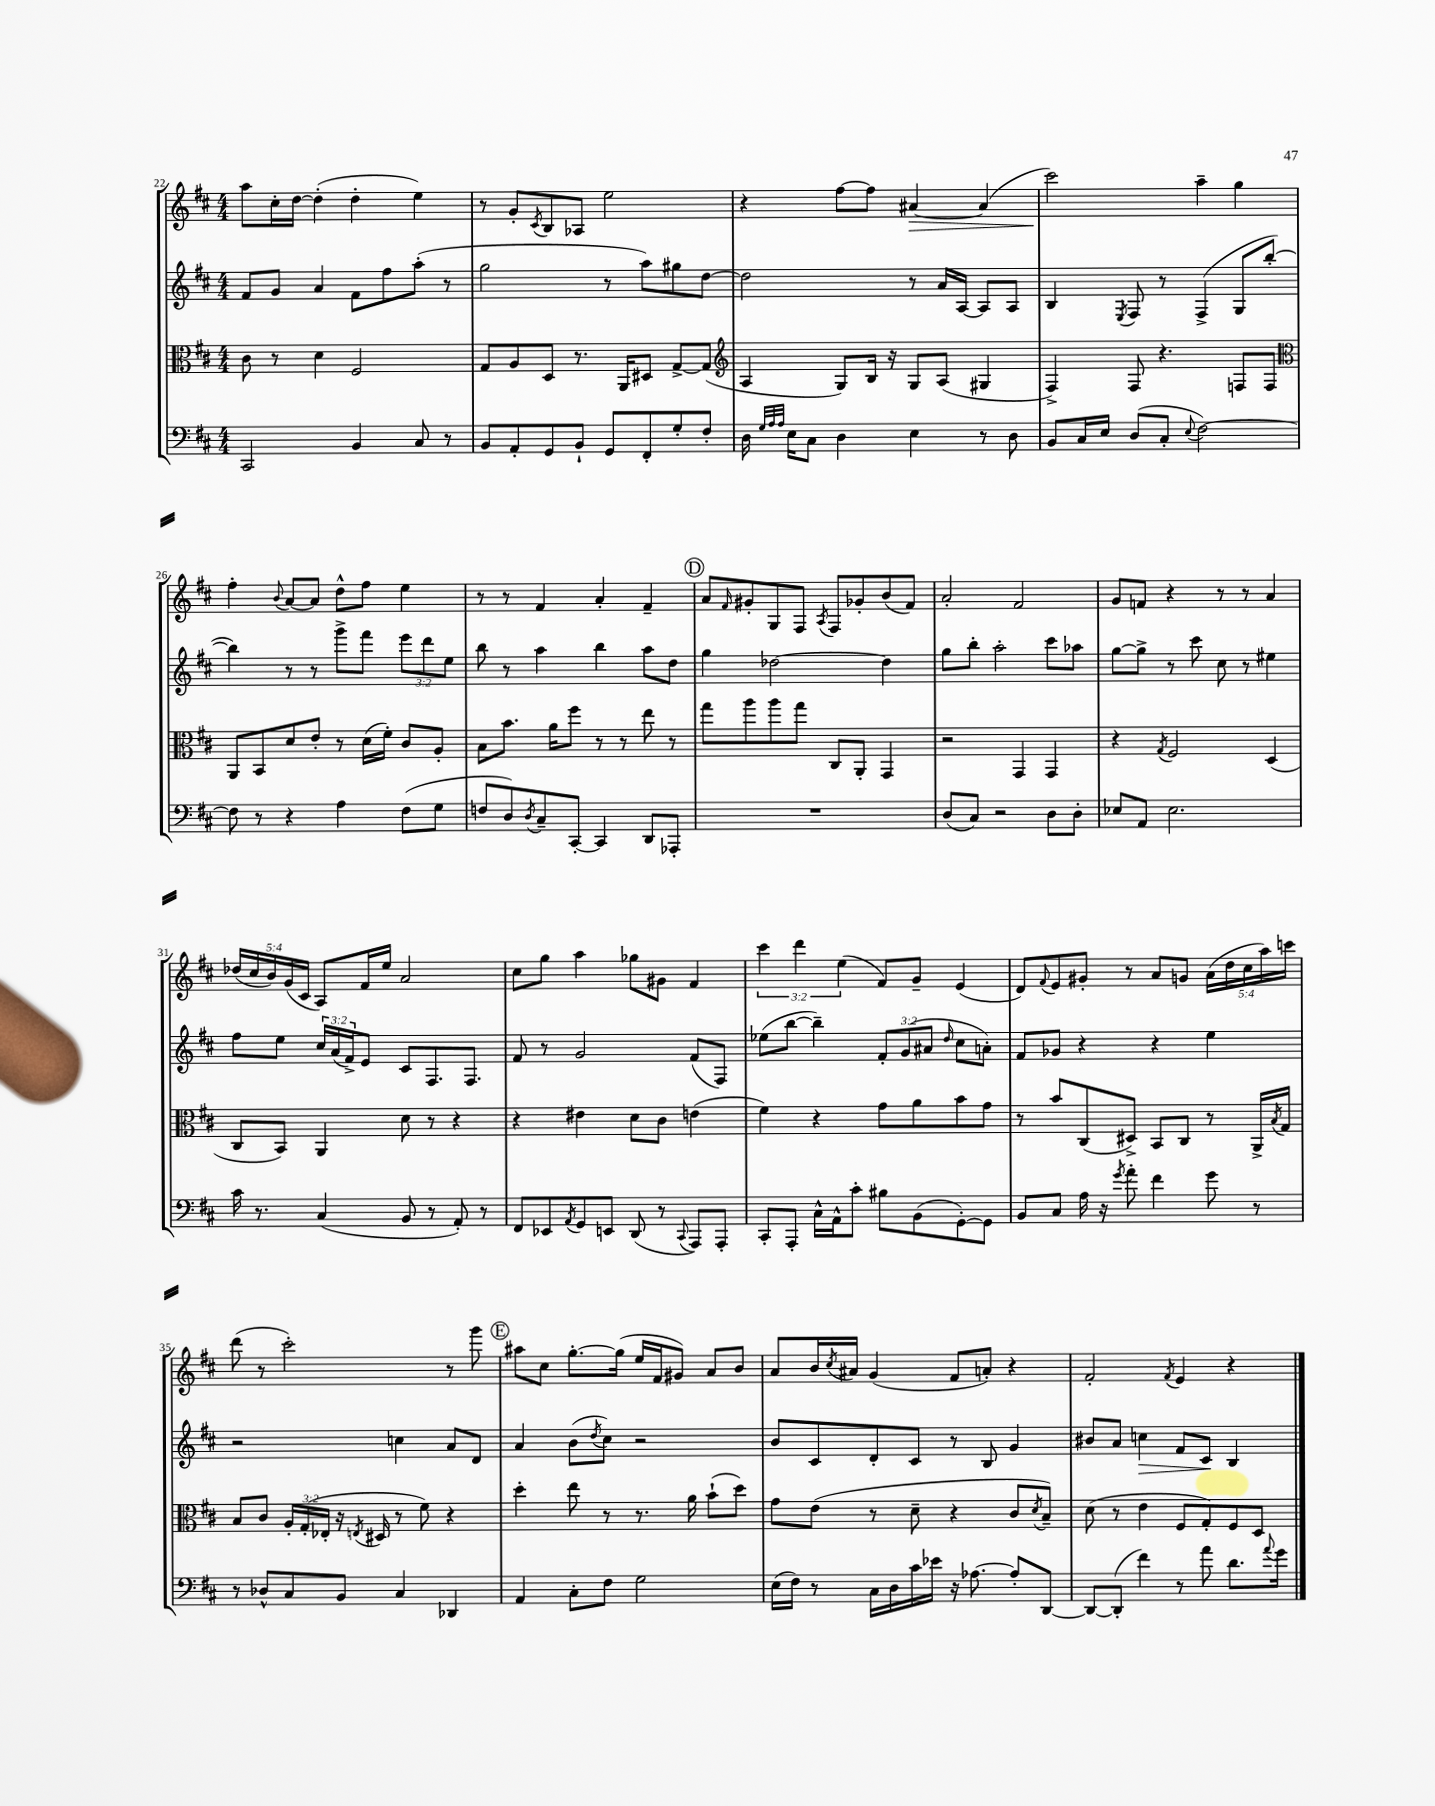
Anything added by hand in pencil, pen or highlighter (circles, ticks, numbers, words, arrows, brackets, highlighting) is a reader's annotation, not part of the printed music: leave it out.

**kern	**kern	**kern	**kern
*staff4	*staff3	*staff2	*staff1
*clefF4	*clefC3	*clefG2	*clefG2
*k[f#c#]	*k[f#c#]	*k[f#c#]	*k[f#c#]
*M4/4	*M4/4	*M4/4	*M4/4
2CC#	8c#	8f#	8aa
.	8r	8g	16cc#'
.	.	.	[16dd
.	4d	4a	(4dd']
4BB	2F#	8f#	4dd'
.	.	8ff#	.
8C#	.	(8aa'	4ee)
8r	.	8r	.
=	=	=	=
8BB	8G	2gg	8r
8AA'	8A	.	8g'
.	.	.	8qc#
8GG	8D	.	8B
8BB`	8.r	.	8A-
8GG	.	8r	2ee
.	16AA	.	.
8FF#'	8D#	8aa)	.
8G'	[8G^	8gg#	.
8F#'	(8G]	[8dd	.
=	=	=	=
*	*clefG2	*	*
16D	4A	2dd]	4r
32qqG	.	.	.
32qqA	.	.	.
32qqA	.	.	.
16E	.	.	.
8C#	.	.	.
4D	8G)	.	[8ff#
.	16B	.	8ff#]
.	16r	.	.
4E	8G	8r	[4a#
.	(8A	16a	.
.	.	[16A	.
8r	4G#	8A]	(4a#]
8D	.	8A	.
=	=	=	=
8BB	4F#^)	4B	2ccc#)
16C#	.	.	.
16E	.	.	.
.	.	8qE	.
(8D	8F#	8F#	.
8C#'	4.r	8r	.
8qqE	.	.	.
[2F#)	.	(4F#^	4aa~
.	8F	8G	4gg
.	8F	[8bb'	.
=	=	=	=
*	*clefC3	*	*
8F#]	8AA	4bb])	4ff#'
8r	8BB	.	.
.	.	.	8qqb
4r	8d	8r	[8a
.	8e'	8r	8a]
4A	8r	8ggg^	8dd^^
.	(16d	8fff#	8ff#
.	16f#')	.	.
(8F#	8c#	12eee	4ee
.	.	12ddd	.
8G	8A'	.	.
.	.	12ee	.
=	=	=	=
8F	8B	8bb	8r
8D)	8.b	8r	8r
8qD	.	.	.
8C#~	.	4aa	4f#
.	16a	.	.
[8CC#'	8ff#	.	.
4CC#]	8r	4bb	4a'
.	8r	.	.
8DD	8ee	8aa	4f#~
8AAA-'	8r	8dd	.
=	=	=	=
1r	8gg	4gg	8a
.	.	.	16qqf#
.	8aa	.	8g#'
.	8aa	[2dd-	8G
.	8gg	.	8F#
.	.	.	8qA
.	8C#	.	8F#
.	8AA'	.	8g-'
.	4GG	4dd-]	(8b
.	.	.	8f#)
=	=	=	=
(8D	2r	8gg	2a'
8C#)	.	8bb'	.
2r	.	2aa'	.
.	4GG	.	2f#
8D	4GG	8ccc#	.
8D'	.	8aa-	.
=	=	=	=
8E-	4r	[8gg	8g
8AA	.	8gg^]	8f
.	8qG	.	.
2.E-	2F#	8r	4r
.	.	8ccc#	.
.	.	8cc#	8r
.	.	8r	8r
.	(4D	4ee#	4a
=	=	=	=
16c#	8C#	8ff#	(20dd-
.	.	.	20cc#
8.r	.	.	.
.	.	.	20b)
.	8BB)	8ee	.
.	.	.	(20g
.	.	.	20c#
(4C#	4AA	24cc#	8A)
.	.	(24a	.
.	.	24f#^)	.
.	.	8e	16f#
.	.	.	16ee
8BB	8d	8c#	2a
8r	8r	8.F#	.
8AA')	4r	.	.
.	.	8.F#	.
8r	.	.	.
=	=	=	=
8FF#	4r	8f#	8cc#
8EE-	.	8r	8gg
8qAA	.	.	.
8GG	4e#	2g	4aa
8EE	.	.	.
(8DD	8d	.	8gg-
8r	8c#	.	8g#
8qqCC#	.	.	.
8AAA)	(4e	(8f#	4f#
8AAA'	.	8F#)	.
=	=	=	=
8CC#'	4f#)	(8ee-	6ccc#
8AAA'	.	[8bb	.
.	.	.	6ddd
16C#^^	4r	4bb~])	.
16AA^^	.	.	.
.	.	.	(6ee
8c#'	.	.	.
8B#	8g	12f#'	8f#)
.	.	(12g	.
(8BB	8a	.	8g~
.	.	12a#	.
.	.	16qqdd	.
[8GG')	8b	8cc#	(4e
8GG]	8g	8a')	.
=	=	=	=
8BB	8r	8f#	8d)
.	.	.	8qqf#
8C#	8b	8g-	8e
16A	(8C#	4r	8g#'
16r	.	.	.
8qg	.	.	.
8a'	8D#^)	.	8r
4f#	8BB	4r	8a
.	8C#	.	8g
8g	8r	4ee	(20a
.	.	.	20dd
.	.	.	20cc#
8r	16AA^	.	.
.	.	.	20aa)
.	8qB	.	.
.	16G	.	.
.	.	.	20ccc
=	=	=	=
8r	8B	2r	(8ddd
8D-^^	8c#	.	8r
8C#	24A'	.	2ccc#')
.	(24G'	.	.
.	24E-'	.	.
8BB	16r	.	.
.	8qE	.	.
.	16D#	.	.
4C#	8r	4cc	.
.	8f#)	.	.
4DD-	4r	8a	8r
.	.	8d	8ggg
=	=	=	=
4AA	4dd'	4a	8aa#
.	.	.	8cc#
8C#'	8ee	(8b	[8.gg'
.	.	8qdd	.
8F#	8r	8cc#)	.
.	.	.	(16gg]
2G	8.r	2r	16ee
.	.	.	16f#
.	.	.	8g#)
.	16a	.	.
.	(8b`	.	8a
.	8dd)	.	8b
=	=	=	=
(16E	8g	8b	8a
16F#)	.	.	.
8r	(8e	8c#	16b
.	.	.	8qcc#
.	.	.	16a#
16C#	8r	8d'	(4g
16D	.	.	.
16c#	8d~	8c#	.
16e-	.	.	.
16r	4r	8r	8f#
[8.A-	.	.	.
.	.	8B	8a')
8A-']	8c#	4g	4r
.	8qd	.	.
[8DD	8B~)	.	.
=	=	=	=
8DD_	(8d	8b#	2f#'
(8DD']	8r	8a	.
4f#)	4e	4cc	.
.	.	.	8qf#
8r	8F#	8f#	4e
8a	8G')	8c#	.
8.d	8F#	4B	4r
.	8D	.	.
8qqa	.	.	.
16g	.	.	.
==	==	==	==
*-	*-	*-	*-
